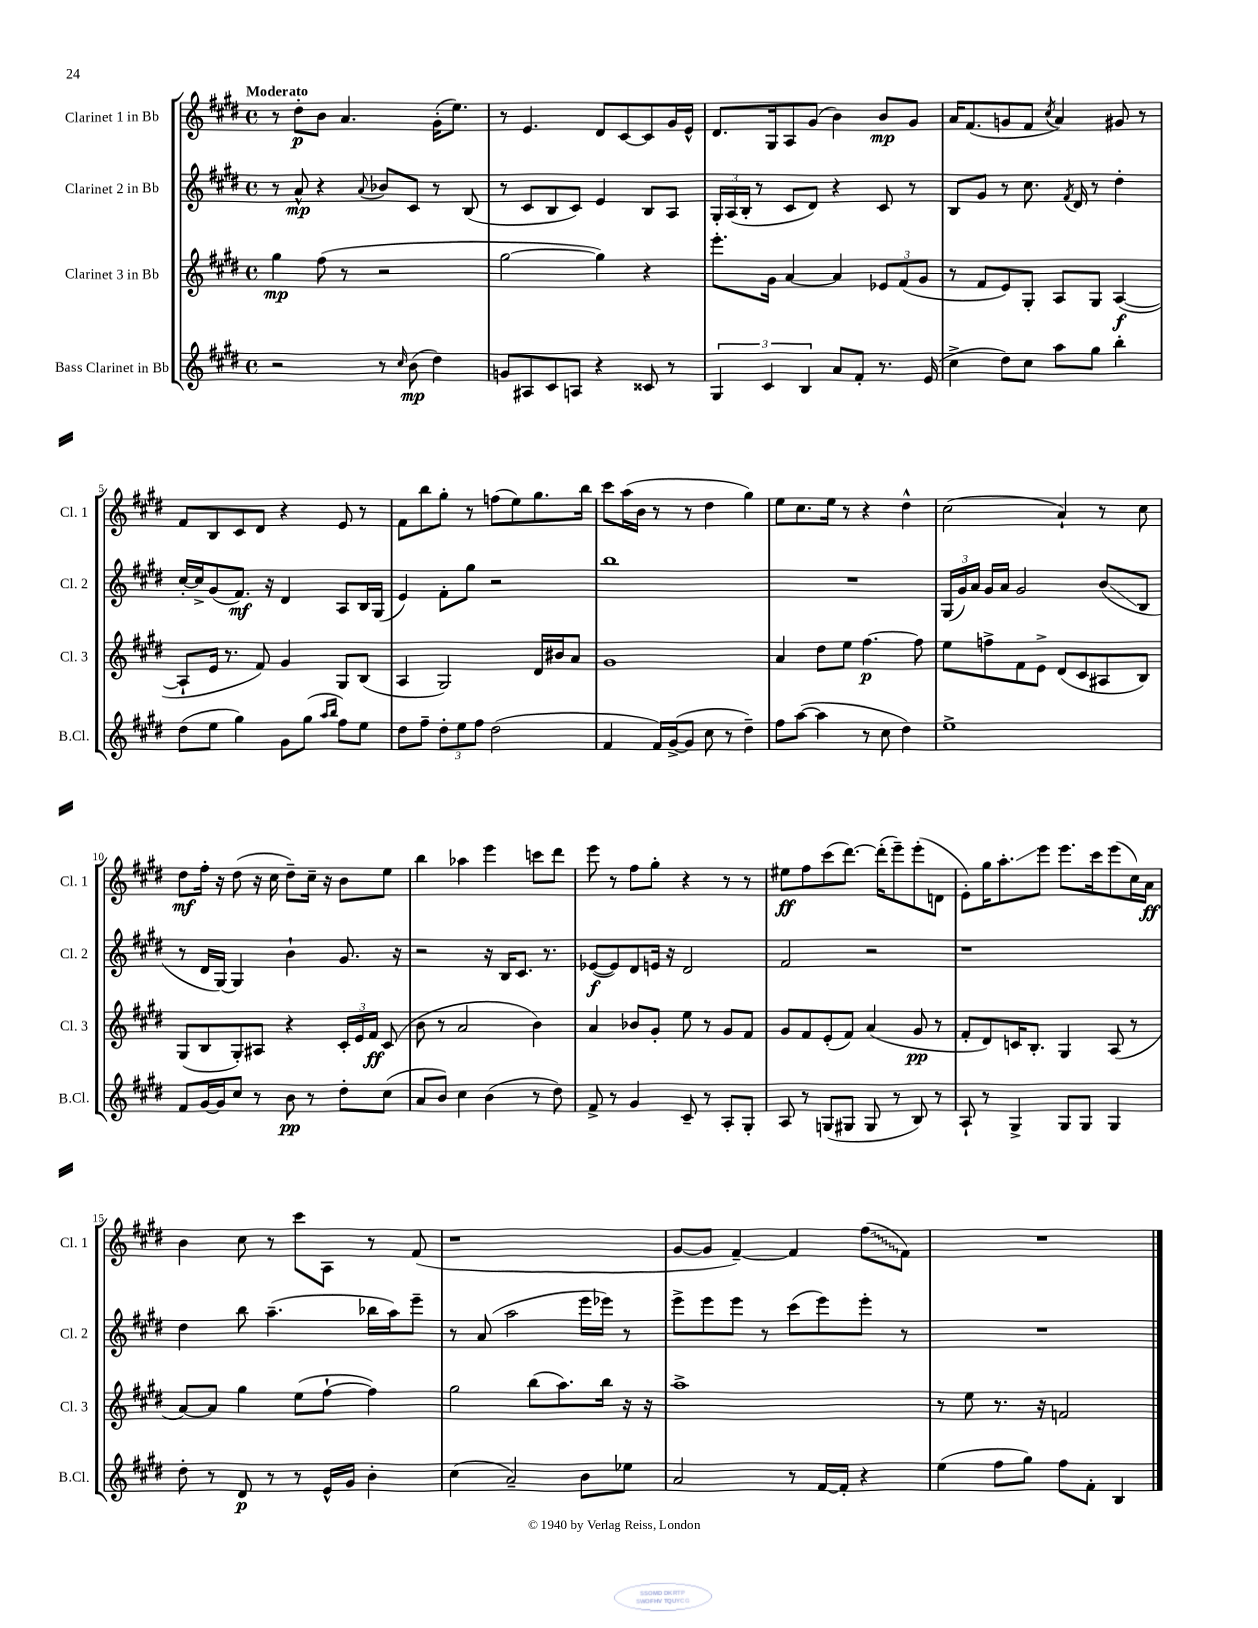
<<
\new StaffGroup <<
\new Staff = "s0" \with { instrumentName = "Clarinet 1 in Bb" shortInstrumentName = "Cl. 1" } {
    \clef treble \key e \major \defaultTimeSignature \time 4/4 \tempo "Moderato"
    \autoBeamOff r8 dis''8[-.\p b'8] a'4. gis'16[-.( e''8.]) |
    r8 e'4. dis'8[ cis'8~ cis'8 gis'16 e'16]-^ |
    dis'8.[ gis16 a8 gis'8]( b'4) b'8[\mp gis'8] |
    a'16[ fis'8.( g'8 fis'8] \acciaccatura { cis''8 } a'4) gis'8 r8 |
    fis'8[ b8 cis'8 dis'8] r4 e'8 r8 |
    fis'8[ b''8 gis''8]-. r8 f''8[( e''8) gis''8. b''16] |
    cis'''8[ a''16( b'16] r8 r8 dis''4 gis''4) |
    e''8[ cis''8. e''16] r8 r4 dis''4-^ |
    cis''2( a'4-!) r8 cis''8 |
    dis''8[\mf fis''16]-. r16 dis''8( r16 cis''16 dis''8[--) cis''16]-- r16 b'8[ e''8] |
    b''4 aes''4 e'''4 c'''8[ dis'''8] |
    e'''8 r8 fis''8[ gis''8]-. r4 r8 r8 |
    eis''8[\ff fis''8 cis'''8( dis'''8.]~) dis'''16[-.( e'''8--) e'''8-.( d'8] |
    e'8[-.) gis''16 a''8.-.\glissando e'''8] e'''8.[ cis'''16 e'''8( cis''16) a'16]\ff |
    b'4 cis''8 r8 cis'''8[ a8] r8 fis'8( |
    r1 |
    gis'8[~ gis'8] fis'4~--) fis'4 \once \override Glissando.style = #'zigzag fis''8[\glissando( fis'8]) |
    R1 \bar "|." |
}
\new Staff = "s1" \with { instrumentName = "Clarinet 2 in Bb" shortInstrumentName = "Cl. 2" } {
    \clef treble \key e \major \defaultTimeSignature \time 4/4
    \autoBeamOff r8 a'8-^\mp r4 \appoggiatura { a'8 } bes'8[ cis'8] r8 b8( |
    r8 cis'8[ b8 cis'8]) e'4 b8[ a8] |
    \tuplet 3/2 { gis16[-. a16( b16]-. } r8 cis'8[ dis'8]) r4 cis'8 r8 |
    b8[ gis'8] r8 cis''8. \acciaccatura { fis'8 } dis'16 r8 dis''4-. |
    cis''16[~-. cis''16-> gis'8( fis'8.]\mf) r16 dis'4 a8[ b16 gis16]( |
    e'4) fis'8[-. gis''8] r2 |
    b''1 |
    R1 |
    \tuplet 3/2 { gis16[( gis'16) a'16] } gis'16[ a'16] gis'2 b'8[\glissando( b8] |
    r8 dis'16[ gis16]~) gis4 b'4-! gis'8. r16 |
    r2 r16 b16[ cis'8.] r8. |
    ees'8[~\f( ees'8) dis'8 e'16] r16 dis'2 |
    fis'2 r2 |
    r1 |
    dis''4 b''8 a''4.--( bes''16[ a''16) e'''8]-- |
    r8 a'8( a''2 e'''16[ ees'''16]) r8 |
    e'''8[-> e'''8 e'''8] r8 cis'''8[( e'''8) e'''8]-. r8 |
    R1 \bar "|." |
}
\new Staff = "s2" \with { instrumentName = "Clarinet 3 in Bb" shortInstrumentName = "Cl. 3" } {
    \clef treble \key e \major \defaultTimeSignature \time 4/4
    \autoBeamOff gis''4\mp fis''8( r8 r2 |
    gis''2~ gis''4) r4 |
    e'''8.[-. gis'16] a'4~ a'4 \tuplet 3/2 { ees'8[ fis'8( gis'8] } |
    r8 fis'8[ e'8) gis8]-. a8[ gis8] a4~\f( |
    a8[-! e'16] r8. fis'8) gis'4 gis8[ b8]( |
    a4 gis2) dis'16[ bis'16 a'8] |
    gis'1 |
    a'4 dis''8[ e''8] fis''4.~\p fis''8 |
    e''8[ f''8-> fis'8 e'8]-> dis'8[( cis'8 ais8 b8]) |
    gis8[( b8 gis8-.) ais8] r4 \tuplet 3/2 { cis'16[-. e'16 fis'16]\ff } cis'8( |
    b'8 r8 a'2 b'4) |
    a'4 bes'8[ gis'8]-. e''8 r8 gis'8[ fis'8] |
    gis'8[ fis'8 e'8-.( fis'8]) a'4( gis'8\pp r8 |
    fis'8[-. dis'8) c'16 b8.]-. gis4 a8( r8 |
    a'8[~) a'8] gis''4 e''8[( fis''8]~-! fis''4) |
    gis''2 b''8[( a''8.) b''16] r16 r16 |
    a''1-> |
    r8 e''8 r8. r16 f'2 \bar "|." |
}
\new Staff = "s3" \with { instrumentName = "Bass Clarinet in Bb" shortInstrumentName = "B.Cl." } {
    \clef treble \key e \major \defaultTimeSignature \time 4/4
    \autoBeamOff r2 r8 \grace { cis''16 } b'8\mp( dis''4) |
    g'8[ ais8 cis'8 a8] r4 cisis'8 r8 |
    \tuplet 3/2 { gis4 cis'4 b4 } a'8[ fis'8]-. r8. e'16( |
    cis''4-> dis''8[) cis''8] a''8[ gis''8] b''4-. |
    dis''8[( e''8] gis''4) gis'8[ gis''8]( \grace { a''16[ b''16] } fis''8[) e''8] |
    dis''8[ fis''8]-- \tuplet 3/2 { dis''8[-. e''8 fis''8] } dis''2( |
    fis'4 fis'16[) gis'16~->( gis'8] cis''8 r8 dis''4--) |
    fis''8[ a''8]~( a''4 r8 cis''8 dis''4) |
    e''1-> |
    fis'8[ gis'16~ gis'16 cis''8] r8 b'8\pp r8 dis''8[-. cis''8]( |
    a'8[ b'8]) cis''4 b'4( r8 dis''8) |
    fis'8-> r8 gis'4 cis'8-- r8 a8[-. gis8]-. |
    a8 r8 g8[( gis8] gis8 r8 b8) r8 |
    a8-! r8 gis4-> gis8[ gis8] gis4 |
    dis''8-. r8 dis'8\p r8 r8 e'16[-^ gis'16] b'4-. |
    cis''4( a'2--) b'8[ ees''8] |
    a'2 r8 fis'16[~ fis'16]-. r4 |
    e''4( fis''8[ gis''8]) fis''8[ fis'8]-. b4 \bar "|." |
}
>>
>>
